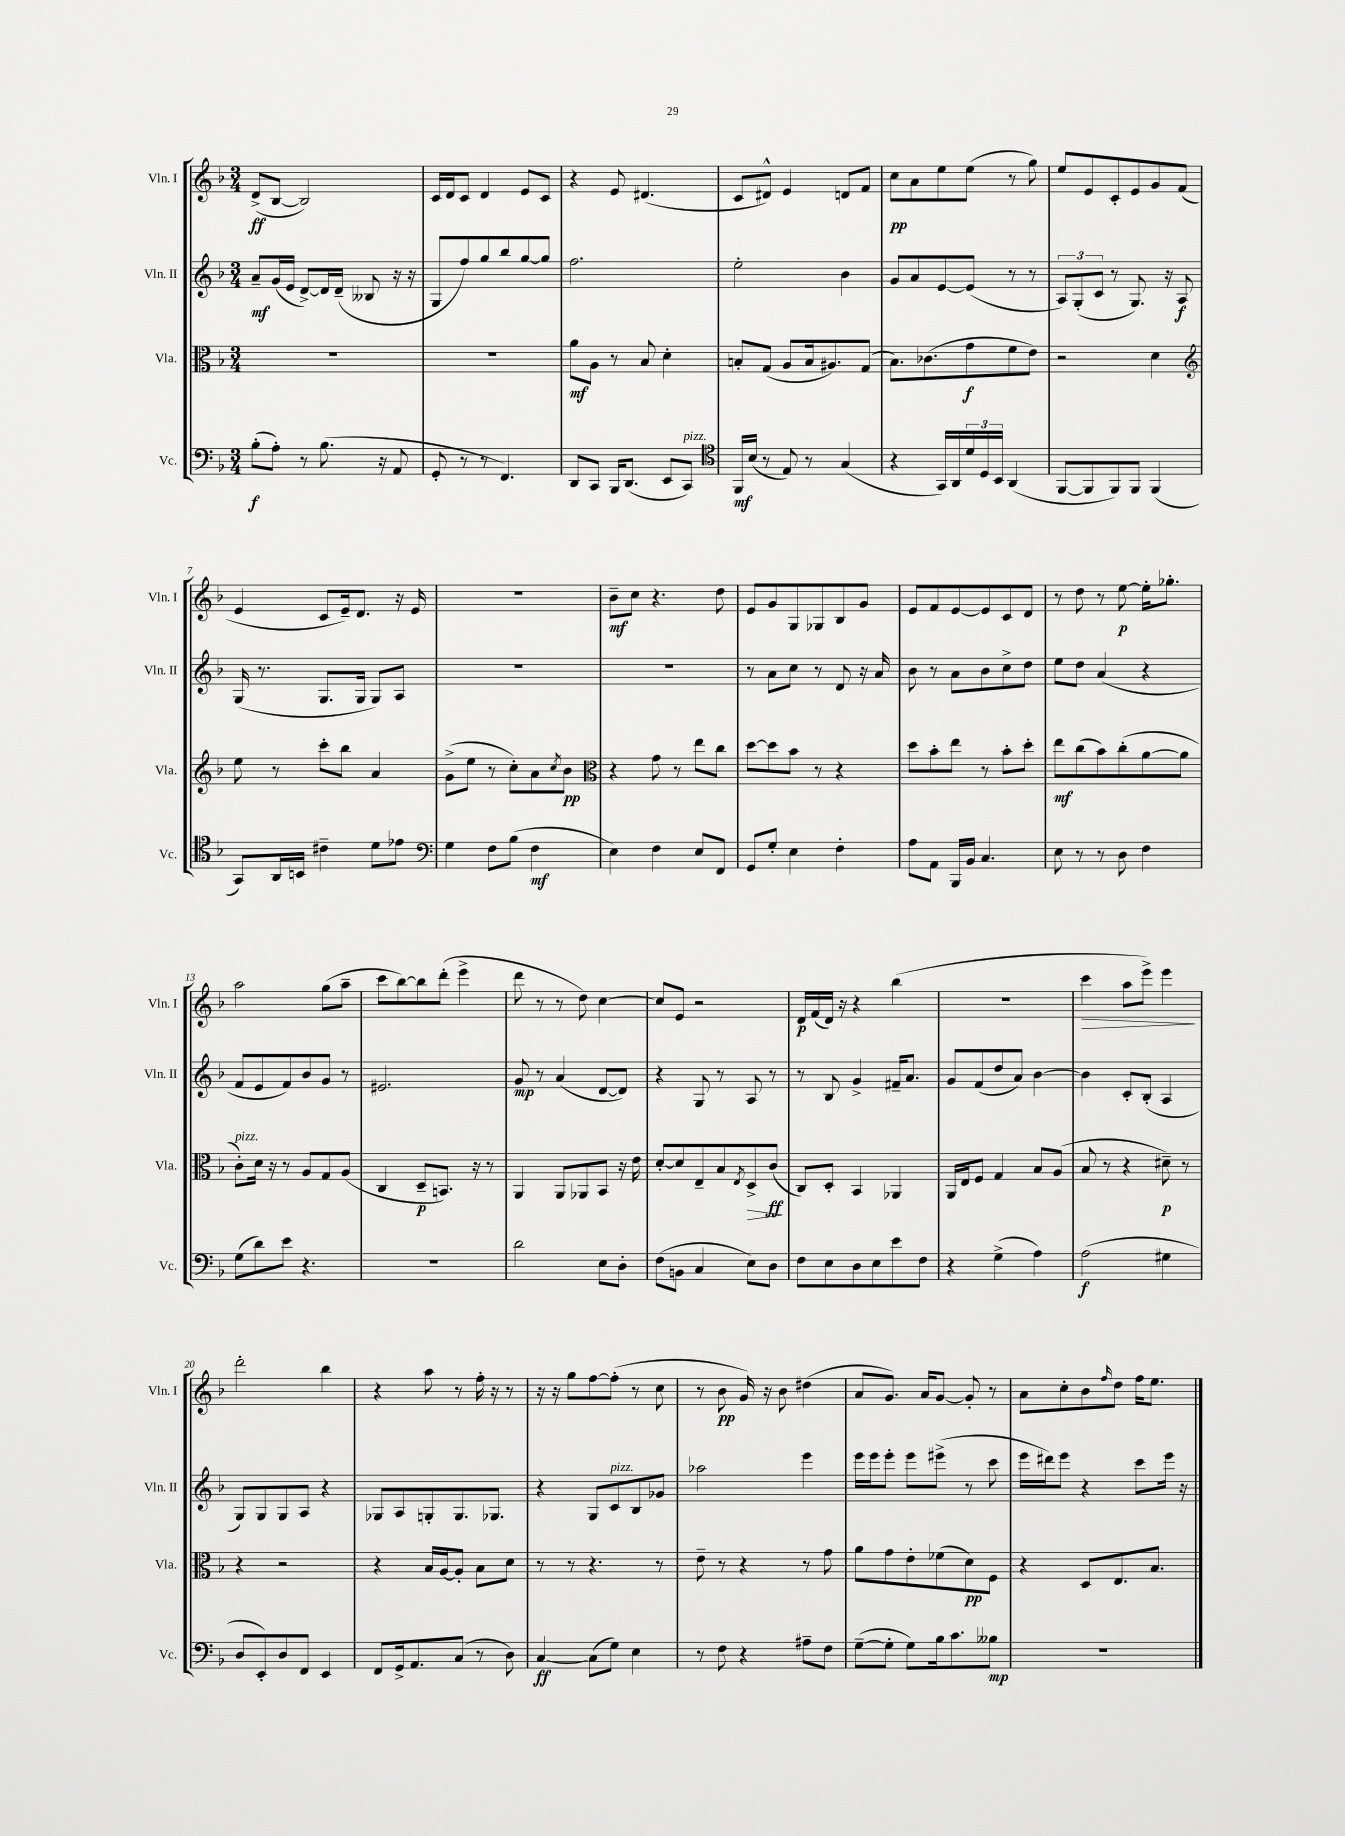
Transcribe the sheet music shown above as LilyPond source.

<<
\new StaffGroup <<
\new Staff = "s0" \with { instrumentName = "Vln. I" shortInstrumentName = "Vln. I" } {
    \clef treble \key f \major \numericTimeSignature \time 3/4
    d'8->\ff( bes8~ bes2) |
    c'16 d'16 c'8 d'4 e'8 c'8 |
    r4 e'8 dis'4.( |
    c'8 dis'8-^) e'4 d'8 f'8 |
    c''8\pp a'8 e''8 e''8( r8 g''8) |
    e''8 e'8 c'8-. e'8 g'8 f'8( |
    e'4 c'8 e'16--) d'8. r16 e'16 |
    R2. |
    bes'8--\mf c''8 r4. d''8 |
    e'8 g'8 g8 ges8 bes8 g'8 |
    e'8 f'8 e'8~ e'8 c'8 d'8 |
    r8 d''8 r8 e''8~\p e''16-. ges''8.-. |
    a''2 g''8( a''8-- |
    c'''8 bes''8~) bes''8 d'''8-.( e'''4-> |
    d'''8 r8 r8 d''8) c''4~ |
    c''8 e'8 r2 |
    d'16\p f'16( d'16) r16 r4 bes''4( |
    R2. |
    c'''4\> a''8 e'''8->) e'''4\! |
    d'''2-. bes''4 |
    r4 a''8 r8 f''16-. r16 r8 |
    r16 r16 g''8 f''8~ f''8-.( r8 c''8 |
    r8 bes'8\pp g'16) r16 bes'8 dis''4( |
    a'8 g'8.) a'16 g'8~ g'8-. r8 |
    a'8 c''8-. bes'8 \grace { f''16 } d''8 f''16 e''8. \bar "|." |
}
\new Staff = "s1" \with { instrumentName = "Vln. II" shortInstrumentName = "Vln. II" } {
    \clef treble \key f \major \numericTimeSignature \time 3/4
    a'8--\mf g'16( e'16 d'8~->) d'16 d'16--( beses8 r16 r16 |
    g8 f''8) g''8 bes''8 g''8~ g''8 |
    f''2. |
    e''2-. bes'4 |
    g'8 a'8 e'8~ e'8( r8 r8 |
    \tuplet 3/2 { a8) g8-.( c'8 } r8 g8.) r16 a8\f |
    g16( r8. g8. g16 g8) a8 |
    R2. |
    R2. |
    r8 a'8 c''8 r8 d'8 r16 a'16 |
    bes'8 r8 a'8 bes'8 c''8-> d''8 |
    e''8 d''8 a'4( r4 |
    f'8 e'8 f'8) bes'8 g'8 r8 |
    eis'2. |
    g'8\mp r8 a'4( d'8~ d'8) |
    r4 g8 r8 a8 r8 |
    r8 bes8 g'4-> fis'16-- a'8. |
    g'8 f'8( d''8 a'8) bes'4~ |
    bes'4 c'8-. bes8-.( a4 |
    g8) g8 g8 a8 r4 |
    ges8 a8 g8-. g8. ges8. |
    r4 g8 c'8^\markup { \italic "pizz." } bes8 ges'8 |
    aes''2 e'''4 |
    e'''16 e'''16 e'''8-. e'''8 eis'''8->( r8 c'''8 |
    e'''16 dis'''16) e'''8 r4 c'''8 e'''16 r16 \bar "|." |
}
\new Staff = "s2" \with { instrumentName = "Vla." shortInstrumentName = "Vla." } {
    \clef alto \key f \major \numericTimeSignature \time 3/4
    R2. |
    R2. |
    a'8\mf a8 r8 bes8 d'4-. |
    b8-. g8( a8 b16 ais8.) g8( |
    bes8.) ces'8.( g'8\f f'8 e'8) |
    r2 d'4 |
    \clef treble e''8 r8 c'''8-. bes''8 a'4 |
    g'8->( e''8 r8 c''8-.) a'8 \acciaccatura { c''8 } bes'8\pp |
    \clef alto r4 g'8 r8 e''8 c''8 |
    d''8~ d''8 bes'8 r8 r4 |
    d''8 bes'8-. e''8 r8 bes'8-. d''8-. |
    e''8\mf c''8( bes'8) c''8-.( a'8~ a'8 |
    c'8-.^\markup { \italic "pizz." }) d'16 r16 r8 a8 g8 a8( |
    c4 d8--\p b,8.) r16 r8 |
    a,4 a,8 aes,8 bes,8 r16 e'16 |
    d'8~-. d'8 e8-- bes8 \acciaccatura { e8 } d8->\> c'8\ff\!( |
    c8) d8-. bes,4 aes,4 |
    a,16 e16 f8 g4 bes8 a8( |
    bes8 r8 r4 dis'8--\p) r8 |
    r4 r2 |
    r4 bes16 a16~ a8-. bes8 d'8 |
    r8 r8 r4. r8 |
    e'8-- r8 r4 r8 g'8 |
    a'8 g'8 e'8-. fes'8( d'8\pp) f8 |
    r4 d8 e8. bes8. \bar "|." |
}
\new Staff = "s3" \with { instrumentName = "Vc." shortInstrumentName = "Vc." } {
    \clef bass \key f \major \numericTimeSignature \time 3/4
    bes8-.\f( a8-.) r8 bes8.( r16 a,8 |
    g,8-. r8 r8 f,4.) |
    d,8 c,8 bes,,16 d,8.( e,8 c,8^\markup { \italic "pizz." }) |
    \clef tenor f,16\mf bes16( r8 e8) r8 g4( |
    r4 g,16) a,16 \tuplet 3/2 { d'16 d16 bes,16 } a,4( |
    f,8~ f,8 f,8) f,8 f,4( |
    g,8) a,16 b,16 cis'4-- d'8 ees'8 |
    \clef bass g4 f8 bes8( f4\mf |
    e4) f4 e8 f,8 |
    g,8 g8-. e4 f4-. |
    a8 a,8 bes,,16 bes,16 c4. |
    e8 r8 r8 d8 f4 |
    g8( d'8) e'8 r4. |
    R2. |
    d'2 e8 d8-. |
    f8( b,8 c4 e8) d8 |
    f8 e8 d8 e8 e'8 f8 |
    r4 g4->( a4) |
    a2\f( gis4 |
    d8 e,8-.) d8 f,8 e,4 |
    f,8 g,16-> a,8. c8( r8 d8) |
    c4~\ff c8( g8) e4 |
    r8 f8 r4 ais8-- f8 |
    g8~--( g8-. g8) bes16 c'8. beses8\mp |
    R2. \bar "|." |
}
>>
>>
